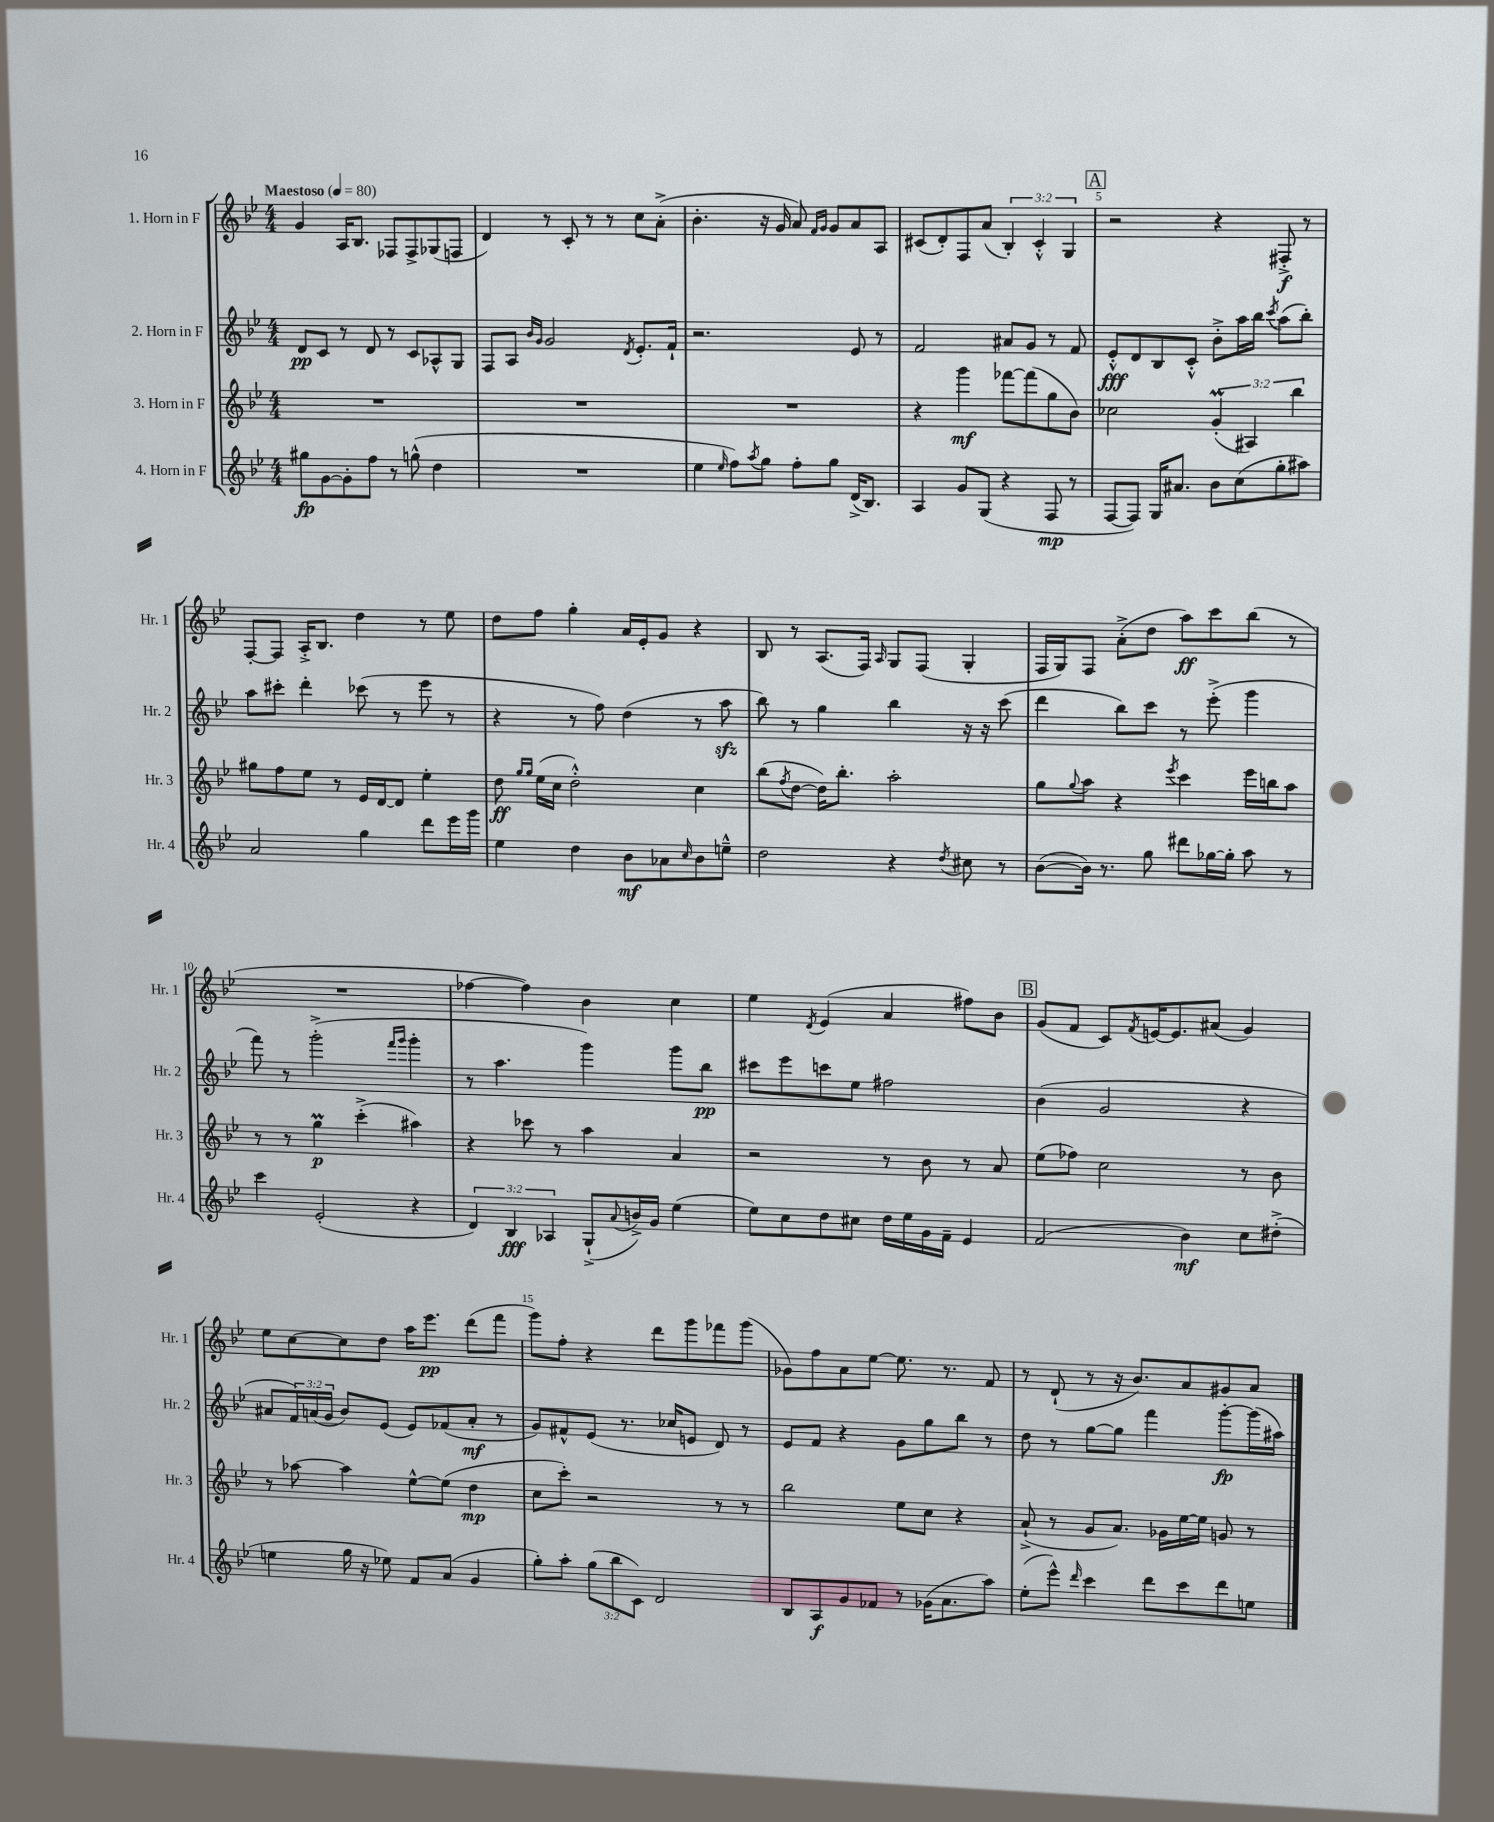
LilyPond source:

<<
\new StaffGroup <<
\new Staff = "s0" \with { instrumentName = "1. Horn in F" shortInstrumentName = "Hr. 1" } {
    \clef treble \key bes \major \numericTimeSignature \time 4/4 \override Staff.TupletNumber.text = #tuplet-number::calc-fraction-text \tempo "Maestoso" 4 = 80
    g'4 a16 bes8. fes8 fes8-> ges8( f8 |
    d'4) r8 c'8-. r8 r8 c''8 a'8-.->( |
    bes'4.-. r16 g'16 a'8) \grace { f'16 g'16 } g'8 a'8 a8 |
    cis'8( d'8-.) f8 a'8( \tuplet 3/2 { bes4-.) cis'4-.-^ g4 } |
    \mark \markup { \box "A" } r2 r4 fis8-.->\f r8 |
    f8~-. f8 a16-.-> bes8. d''4 r8 ees''8 |
    d''8 f''8 g''4-. a'16 ees'16-. g'8 r4 |
    bes8 r8 a8.( f16) \grace { a16 } g8 f8( g4-. |
    f16 g16) f8 a'8-.->( d''8 a''8\ff) c'''8 bes''8( r8 |
    R1 |
    fes''4~ fes''4) bes'4 c''4 |
    ees''4 \acciaccatura { d'8 } ees'4( a'4 fis''8) bes'8 |
    \mark \markup { \box "B" } g'8( f'8 c'8) \acciaccatura { f'8 } e'16~ e'8. ais'8( g'4) |
    ees''8 c''8~ c''8 d''8 a''16 ees'''8.\pp d'''8( f'''8 |
    g'''8) f''8-. r4 d'''8 g'''8 fes'''8 g'''8( |
    ges'8) f''8 a'8 ees''8~ ees''8. r8. f'8 |
    r8 d'8-!( r8 r16 bes'8.) a'8 gis'8 a'8 \bar "|." |
}
\new Staff = "s1" \with { instrumentName = "2. Horn in F" shortInstrumentName = "Hr. 2" } {
    \clef treble \key bes \major \numericTimeSignature \time 4/4 \override Staff.TupletNumber.text = #tuplet-number::calc-fraction-text
    d'8\pp c'8 r8 d'8 r8 c'8 aes8-^ g8 |
    f8 a8 \grace { bes'16 g'16 } g'2 \acciaccatura { d'8 } ees'8.-. f'16-! |
    r2. ees'8 r8 |
    f'2 ais'8 g'8 r8 f'8 |
    \mark \markup { \box "A" } ees'8-.-^\fff d'8 bes8 c'8-.-^ bes'8-.-> a''16 bes''16 \acciaccatura { c'''8 } a''8( bes''8-.) |
    a''8 cis'''8-. d'''4-. ces'''8( r8 ees'''8 r8 |
    r4 r8 f''8) d''4( r8 a''8\sfz |
    bes''8) r8 g''4 bes''4 r16 r16 c'''8( |
    d'''4 bes''8) c'''8 r8 ees'''8-.->( g'''4 |
    f'''8) r8 g'''2-.->( \grace { f'''16 g'''16 } g'''4-. |
    r8 a''4. g'''4) g'''8 bes''8\pp |
    cis'''8 ees'''8 c'''8 ees''8 fis''2 |
    \mark \markup { \box "B" } bes'4( g'2 r4 |
    ais'8 \tuplet 3/2 { f'16) a'16( g'16 } bes'8) ees'8( ees'8) fes'8( a'8-.\mf r8 |
    g'8) fis'8-^ ees'8( r8. ces''16 e'8 d'8) r8 |
    ees'8 f'8 r4 g'8 g''8 bes''8 r8 |
    d''8 r8 g''8~ g''8 f'''4 g'''8~-.\fp g'''16( ais''16) \bar "|." |
}
\new Staff = "s2" \with { instrumentName = "3. Horn in F" shortInstrumentName = "Hr. 3" } {
    \clef treble \key bes \major \numericTimeSignature \time 4/4 \override Staff.TupletNumber.text = #tuplet-number::calc-fraction-text
    R1 |
    R1 |
    R1 |
    r4 g'''4\mf fes'''8~ fes'''8( g''8 bes'8) |
    \mark \markup { \box "A" } ces''2 \tuplet 3/2 { g'4-.\prall( ais4) bes''4 } |
    gis''8 f''8 ees''8 r8 ees'16 d'16~ d'8 ees''4-. |
    d''8\ff \grace { g''16 g''16 } ees''16( c''16 d''2-.-^) c''4 |
    bes''8( \acciaccatura { f''8 } d''8~ d''16) bes''8.-. a''2-. |
    g''8 \appoggiatura { g''8 } a''8 r4 \acciaccatura { ees'''8 } c'''4 ees'''16 b''16 a''8 |
    r8 r8 g''4\prall\p c'''4-.->( ais''4) |
    r4 ces'''8 r8 a''4 a'4 |
    r2 r8 bes'8 r8 a'8 |
    \mark \markup { \box "B" } ees''8( fes''8) c''2 r8 bes'8 |
    r8 aes''8~ aes''4 ees''8~-^ ees''8( d''4\mp |
    c''8 c'''8-.) r2 r8 r8 |
    bes''2 ees''8 c''8 r4 |
    a'8-!->( r8 g'8 a'8.) ges'16 ees''16~ ees''16 g'8 r8 \bar "|." |
}
\new Staff = "s3" \with { instrumentName = "4. Horn in F" shortInstrumentName = "Hr. 4" } {
    \clef treble \key bes \major \numericTimeSignature \time 4/4 \override Staff.TupletNumber.text = #tuplet-number::calc-fraction-text
    gis''8\fp g'8~ g'8-. f''8 r8 g''8-^( d''4 |
    R1 |
    ees''4 \grace { ees''16 } f''8) \acciaccatura { a''8 } g''8 f''8-. g''8 d'16->( bes8.) |
    a4 g'8 g8( r4 f8\mp r8 |
    \mark \markup { \box "A" } f8~ f8) g16 ais'8. bes'8 c''8( g''8-. ais''8) |
    a'2 g''4 d'''8 ees'''16 g'''16 |
    ees''4 d''4 bes'8\mf aes'8 \grace { c''16 } bes'8 e''8---^ |
    d''2 r4 \acciaccatura { d''8 } cis''8 r8 |
    bes'8~( bes'16) r8. g''8 dis'''8 ges''16~ ges''16-. a''8 r8 |
    c'''4 ees'2-.( r4 |
    \tuplet 3/2 { d'4) bes4\fff aes4 } g8-!->( \appoggiatura { a'8 } b'16->) g'16 ees''4( |
    ees''8) c''8 d''8 cis''8 d''16 ees''16 g'16 f'16-- ees'4 |
    \mark \markup { \box "B" } f'2( bes'4\mf) c''8 dis''8-.->( |
    e''4 g''16 r16 ees''8) f'8 a'8( g'4 |
    g''8-.) a''8-. \tuplet 3/2 { g''8( bes''8 c'8) } d'2 |
    bes8 a8\f g'8 fes'8 r8 ges'16( a'8. a''8) |
    ees''8-.( ees'''8-^) \grace { d'''16 } c'''4 d'''8 c'''8 d'''8 e''8 \bar "|." |
}
>>
>>
\layout { \context { \Score \override BarNumber.break-visibility = ##(#f #t #t) barNumberVisibility = #(every-nth-bar-number-visible 5) } }
